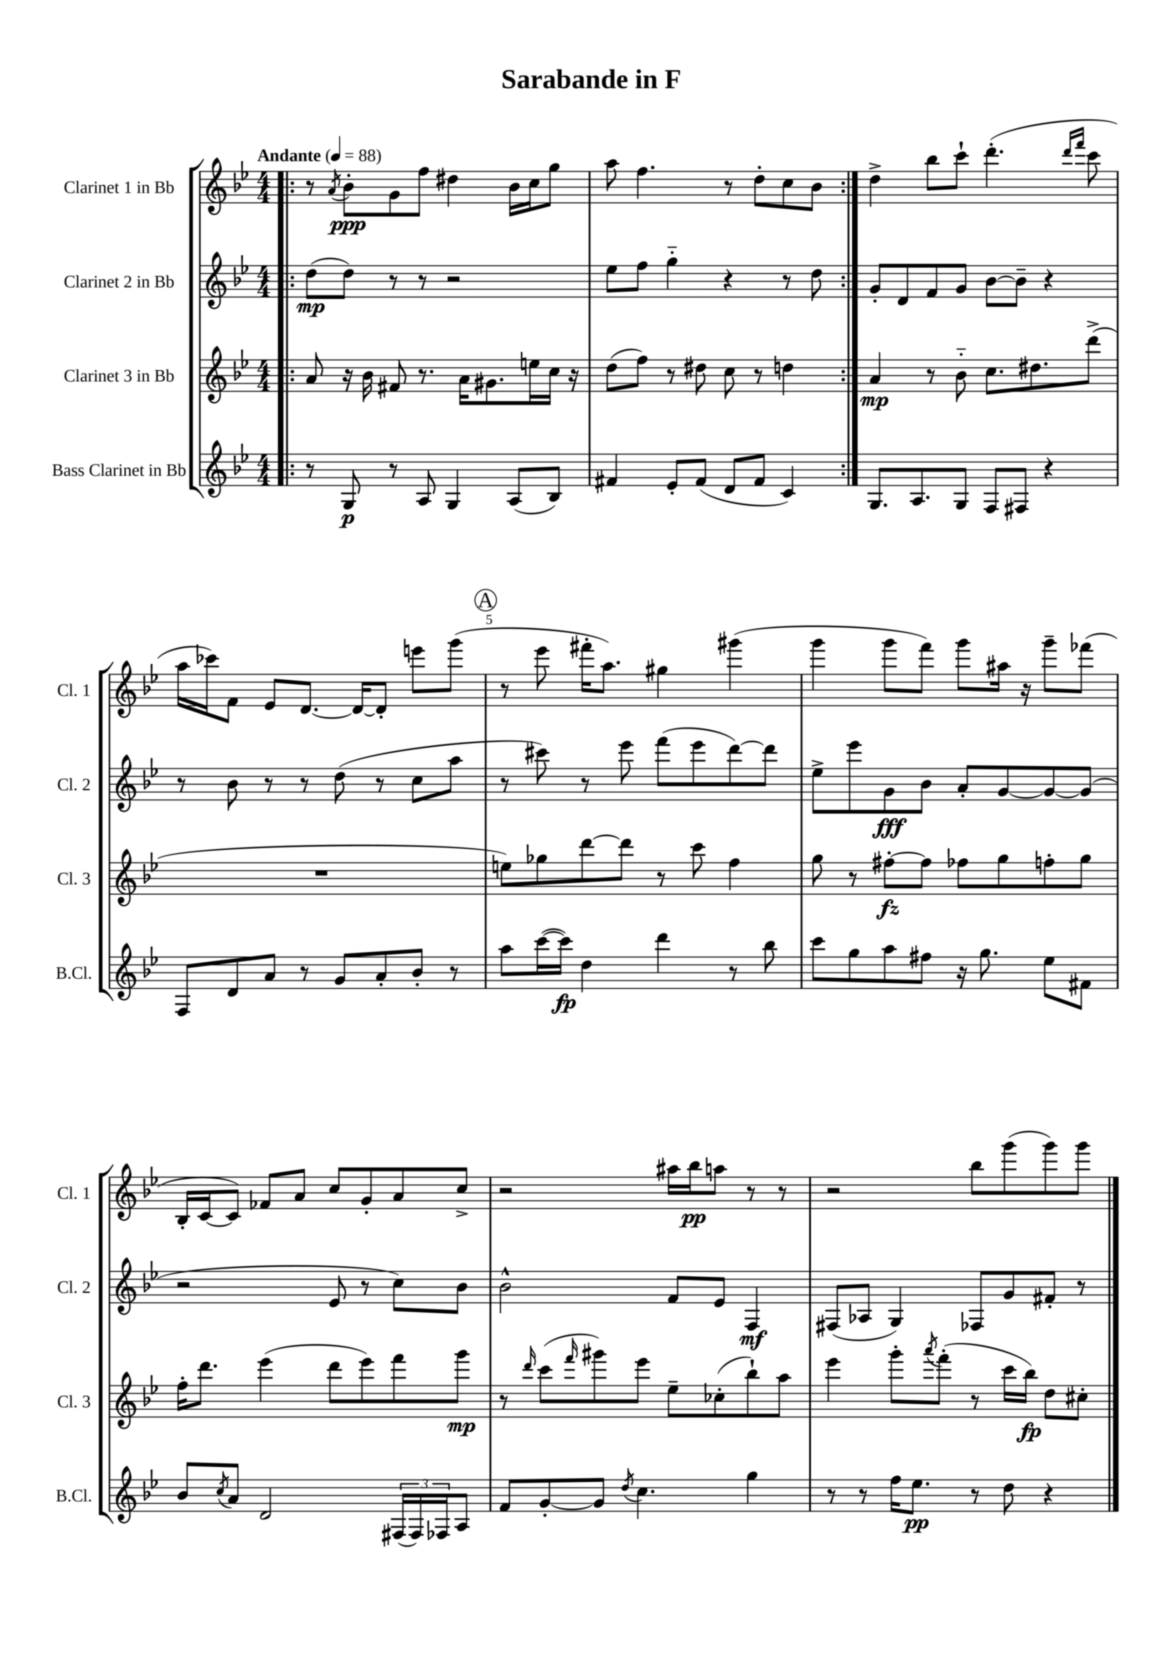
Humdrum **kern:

**kern	**dynam	**kern	**dynam	**kern	**dynam	**kern	**dynam
*part4	*part4	*part3	*part3	*part2	*part2	*part1	*part1
*staff4	*staff4	*staff3	*staff3	*staff2	*staff2	*staff1	*staff1
*I"Bass Clarinet in Bb	*	*I"Clarinet 3 in Bb	*	*I"Clarinet 2 in Bb	*	*I"Clarinet 1 in Bb	*
*I'B.Cl.	*	*I'Cl. 3	*	*I'Cl. 2	*	*I'Cl. 1	*
*clefG2	*	*clefG2	*	*clefG2	*	*clefG2	*
*k[b-e-]	*	*k[b-e-]	*	*k[b-e-]	*	*k[b-e-]	*
*M4/4	*	*M4/4	*	*M4/4	*	*M4/4	*
*MM88	*	*MM88	*	*MM88	*	*MM88	*
=1!|:	=1!|:	=1!|:	=1!|:	=1!|:	=1!|:	=1!|:	=1!|:
!	!	!	!	!	!	!LO:TX:a:B:t=Andante	!
8r	.	8a/	.	(8dd\L	mp	8r	.
.	.	.	.	.	.	8qa/	.
8G/	p	16r	.	8dd\J)	.	8b-'\L	ppp
.	.	16b-\	.	.	.	.	.
8r	.	8f#X/	.	8r	.	8g\	.
8A/	.	8.r	.	8r	.	8ff\J	.
4G/	.	.	.	2r	.	4dd#X\	.
.	.	16a\KL	.	.	.	.	.
.	.	8.g#X\	.	.	.	.	.
(8A/L	.	.	.	.	.	16b-\LL	.
.	.	16een\L	.	.	.	16cc\J	.
8B-/J)	.	16cc\JJ	.	.	.	8gg\J	.
.	.	16r	.	.	.	.	.
=2	=2	=2	=2	=2	=2	=2	=2
4f#X/	.	(8dd\L	.	8ee-\L	.	8aa\	.
.	.	8ff\J)	.	8ff\J	.	4.ff\	.
8e-'/L	.	8r	.	4gg\	.	.	.
(8f#/J	.	8dd#X\	.	.	.	.	.
8d/L	.	8cc\	.	4r	.	8r	.
8f#/J	.	8r	.	.	.	8dd'\L	.
4c/)	.	4ddn\	.	8r	.	8cc\	.
.	.	.	.	8dd\	.	8b-\J	.
=3:|!	=3:|!	=3:|!	=3:|!	=3:|!	=3:|!	=3:|!	=3:|!
8.G/L	.	4a/	mp	8g'/L	.	4dd^\	.
.	.	.	.	8d/	.	.	.
8.A/	.	.	.	.	.	.	.
.	.	8r	.	8f/	.	8bb-\L	.
8G/J	.	8b-\	.	8g/J	.	8ccc`\J	.
8F/L	.	8.cc\L	.	[8b-\L	.	(4.ddd'\	.
8F#X/J	.	.	.	8b-~\J]	.	.	.
.	.	8.dd#X\	.	.	.	.	.
4r	.	.	.	4r	.	.	.
.	.	.	.	.	.	16qqddd/LL	.
.	.	.	.	.	.	16qqfff/JJ	.
.	.	(8ddd^\J	.	.	.	8ccc\	.
!!LO:LB:g=z
=4	=4	=4	=4	=4	=4	=4	=4
8F/L	.	1r	.	8r	.	16aa\LL	.
.	.	.	.	.	.	16ccc-X\J)	.
8d/	.	.	.	8b-\	.	8f\J	.
8a/J	.	.	.	8r	.	8e-/L	.
8r	.	.	.	8r	.	[8.d/J	.
8g/L	.	.	.	(8dd\	.	.	.
.	.	.	.	.	.	16d/KL_	.
8a'/	.	.	.	8r	.	8d'/J]	.
8b-'/J	.	.	.	8cc\L	.	8eeen\L	.
8r	.	.	.	8aa\J	.	(8ggg\J	.
!!LO:REH:place=s1:t=A
=5	=5	=5	=5	=5	=5	=5	=5
8aa\L	.	8een\L)	.	8r	.	8r	.
([16ccc\L	.	8gg-X\	.	8ccc#X\)	.	8eee-\	.
16ccc\JJ])	fp	.	.	.	.	.	.
4dd\	.	[8ddd\	.	8r	.	16fff#X'\KL	.
.	.	.	.	.	.	8.aa\J)	.
.	.	8ddd\J]	.	8eee-\	.	.	.
4ddd\	.	8r	.	(8fff\L	.	4gg#X\	.
.	.	8ccc\	.	8eee-\	.	.	.
8r	.	4ff\	.	[8ddd\)	.	(4ggg#X\	.
8bb-\	.	.	.	8ddd\J]	.	.	.
=6	=6	=6	=6	=6	=6	=6	=6
8ccc\L	.	8gg\	.	8ee-^\L	.	4ggg\	.
8gg\	.	8r	.	8eee-\	.	.	.
8aa\	.	[8ff#X'\L	fz	8g\	fff	8ggg\L	.
8ff#X\J	.	8ff#\J]	.	8b-\J	.	8fff\J)	.
16r	.	8ff-X\L	.	8a'/L	.	8ggg\L	.
8.gg\	.	.	.	.	.	.	.
.	.	8gg\	.	[8g/	.	16aa#X\Jk	.
.	.	.	.	.	.	16r	.
8ee-\L	.	8ffn'\	.	8g/_	.	8ggg~\L	.
8f#X\J	.	8gg\J	.	(8g/J]	.	(8fff-X\J	.
!!LO:LB:g=z
=7	=7	=7	=7	=7	=7	=7	=7
8b-/L	.	16ff'\KL	.	2r	.	16B-'/LL	.
.	.	8.ddd\J	.	.	.	[16c/J	.
8qcc/	.	.	.	.	.	.	.
8a/J	.	.	.	.	.	8c/J])	.
2d/	.	(4eee-\	.	.	.	8f-X/L	.
.	.	.	.	.	.	8a/J	.
.	.	8ddd\L	.	8e-/	.	8cc/L	.
.	.	8eee-\)	.	8r	.	8g'/	.
(24F#X/LL	.	8fff\	.	8cc\L)	.	8a/	.
24F#/)	.	.	.	.	.	.	.
24F-X/J	.	.	.	.	.	.	.
8A/J	.	8ggg\J	mp	8b-\J	.	8cc^/J	.
=8	=8	=8	=8	=8	=8	=8	=8
8f/L	.	8r	.	2b-^^\	.	2r	.
.	.	16qqddd/	.	.	.	.	.
[8g'/	.	(8ccc\L	.	.	.	.	.
.	.	16qqfff/	.	.	.	.	.
8g/J]	.	8ggg#X\)	.	.	.	.	.
8qdd/	.	.	.	.	.	.	.
4.cc\	.	8eee-\J	.	.	.	.	.
.	.	8ee-~\L	.	8f/L	.	16aa#X\LL	.
.	.	.	.	.	.	16bb-\J	pp
.	.	(8cc-X'\	.	8e-/J	.	8aan\J	.
4gg\	.	8bb-`\)	.	4F/	mf	8r	.
.	.	8aa\J	.	.	.	8r	.
=9	=9	=9	=9	=9	=9	=9	=9
8r	.	4eee-\	.	(8F#X/L	.	2r	.
8r	.	.	.	8A-X/J	.	.	.
16ff\KL	.	8ggg'\L	.	4G/)	.	.	.
8.ee-\J	pp	.	.	.	.	.	.
.	.	8qaaa/	.	.	.	.	.
.	.	(8fff'\J	.	.	.	.	.
8r	.	8r	.	8F-X/L	.	8bb-\L	.
8dd\	.	16ccc\LL	.	8g/	.	(8ggg\	.
.	.	16bb-\JJ)	fp	.	.	.	.
4r	.	8dd\L	.	8f#X'/J	.	8ggg\)	.
.	.	8cc#X'\J	.	8r	.	8ggg\J	.
==	==	==	==	==	==	==	==
*-	*-	*-	*-	*-	*-	*-	*-
